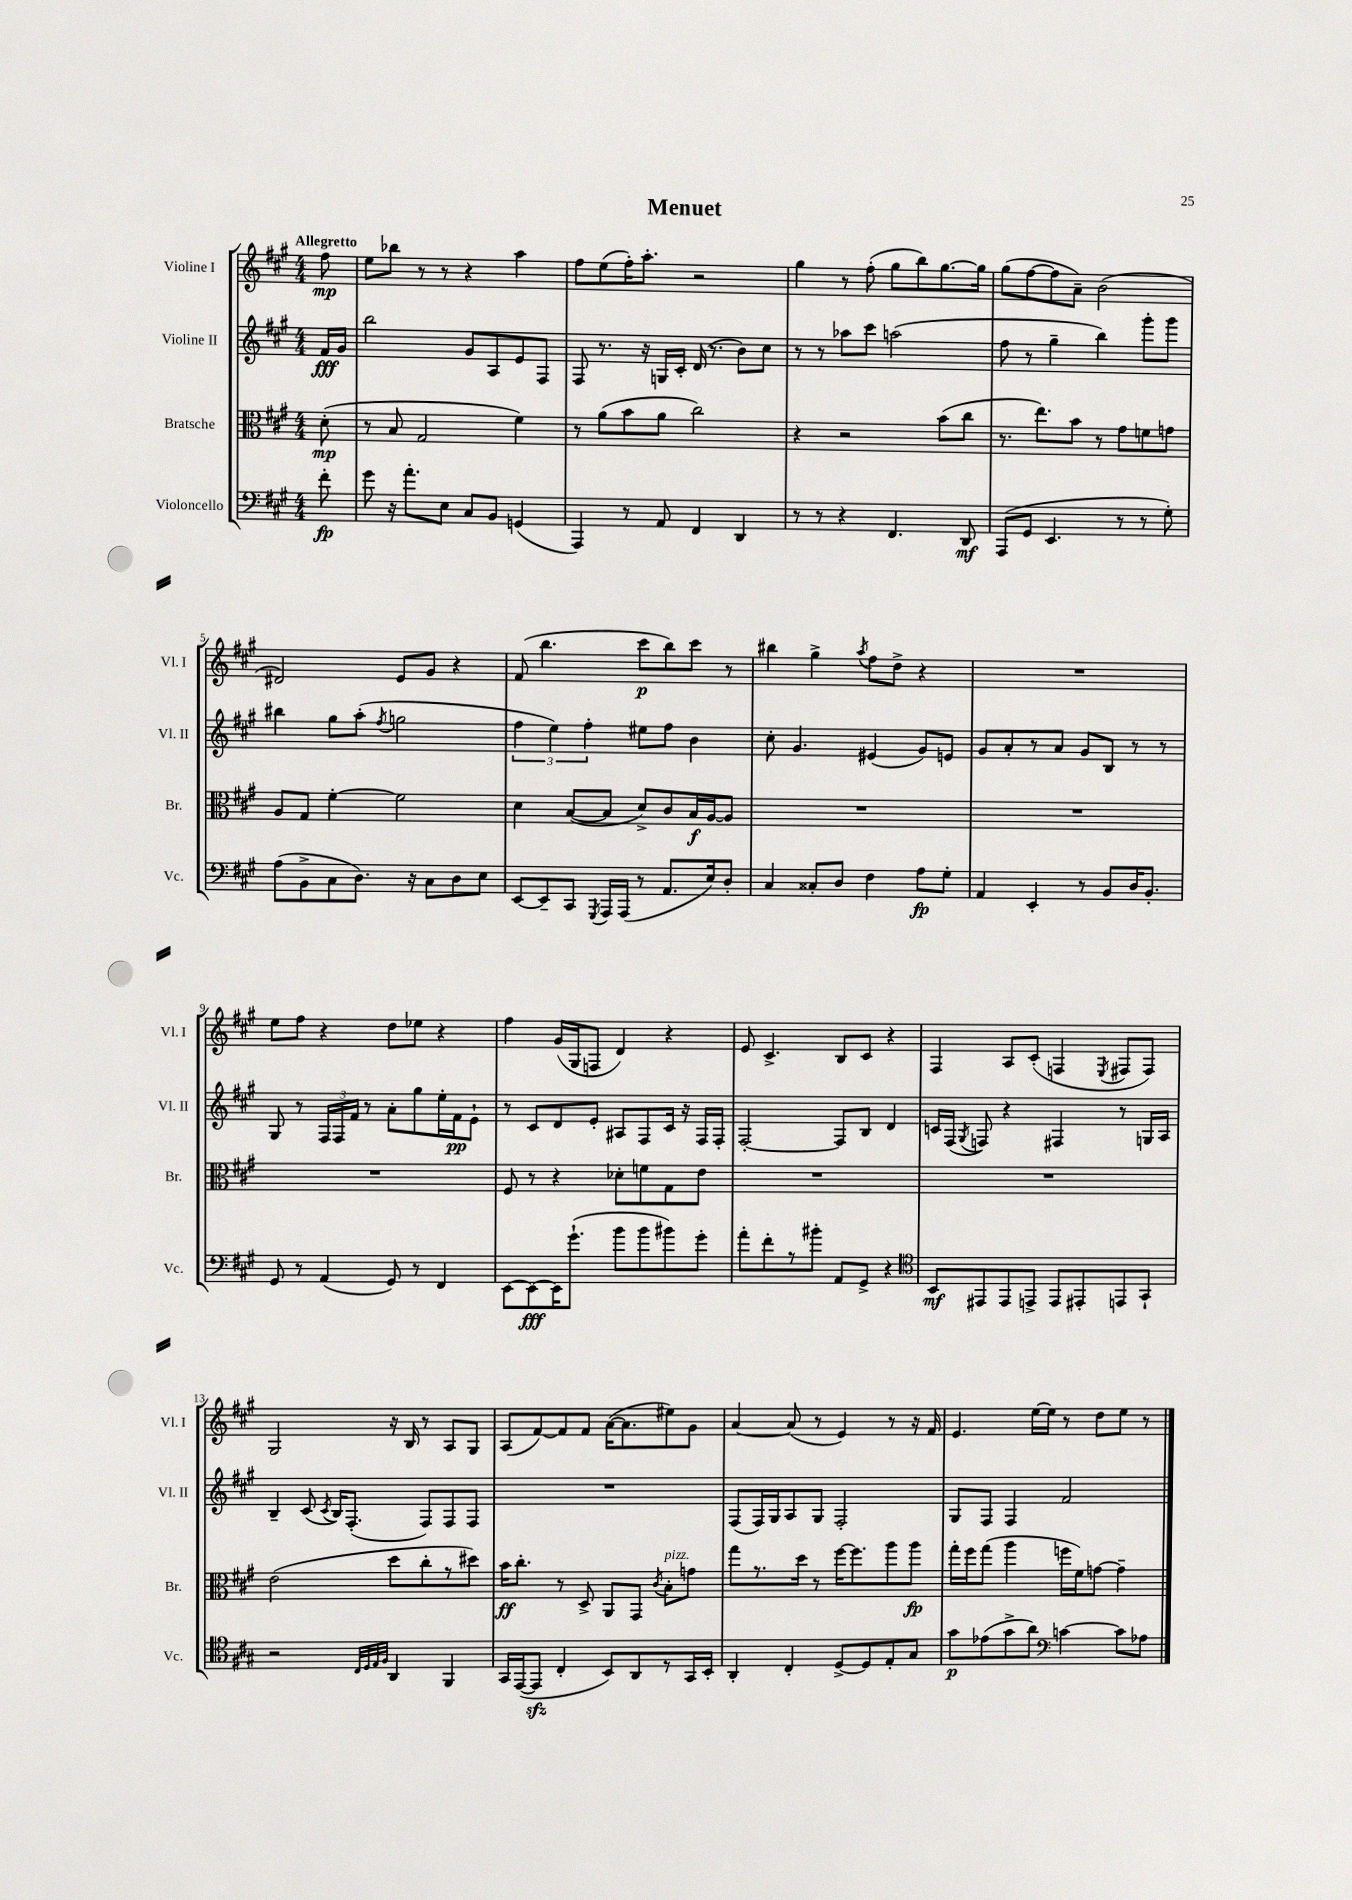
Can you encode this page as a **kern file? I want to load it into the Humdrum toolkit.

**kern	**dynam	**kern	**dynam	**kern	**dynam	**kern	**dynam
*part4	*part4	*part3	*part3	*part2	*part2	*part1	*part1
*staff4	*staff4	*staff3	*staff3	*staff2	*staff2	*staff1	*staff1
*I"Violoncello	*	*I"Bratsche	*	*I"Violine II	*	*I"Violine I	*
*I'Vc.	*	*I'Br.	*	*I'Vl. II	*	*I'Vl. I	*
*clefF4	*	*clefC3	*	*clefG2	*	*clefG2	*
*k[f#c#g#]	*	*k[f#c#g#]	*	*k[f#c#g#]	*	*k[f#c#g#]	*
*M4/4	*	*M4/4	*	*M4/4	*	*M4/4	*
=	=	=	=	=	=	=	=
!	!	!	!	!	!	!LO:TX:a:B:t=Allegretto	!
8f#'\	fp	(8d'\	mp	16f#/LL	fff	8ff#\	mp
.	.	.	.	16g#/JJ	.	.	.
=1	=1	=1	=1	=1	=1	=1	=1
8g#\	.	8r	.	2bb\	.	8ee\L	.
16r	.	8B/	.	.	.	8bb-X\J	.
8.a'\L	.	.	.	.	.	.	.
.	.	2G#/	.	.	.	8r	.
8E\J	.	.	.	.	.	8r	.
8C#/L	.	.	.	8g#/L	.	4r	.
8BB/J	.	.	.	8A/	.	.	.
(4GGn/	.	4f#\)	.	8e/	.	4aa\	.
.	.	.	.	8F#/J	.	.	.
=2	=2	=2	=2	=2	=2	=2	=2
4AAA/)	.	8r	.	8F#/	.	8ff#\L	.
.	.	(8a\L	.	8.r	.	(8ee\	.
8r	.	8b\	.	.	.	16ff#'\K)	.
.	.	.	.	16r	.	8.aa'\J	.
8AA/	.	8a\J	.	16Gn/LL	.	.	.
.	.	.	.	16c#'/JJ	.	.	.
4FF#/	.	2cc#\)	.	(16d/	.	2r	.
.	.	.	.	8.r	.	.	.
4DD/	.	.	.	8b\L)	.	.	.
.	.	.	.	8cc#\J	.	.	.
=3	=3	=3	=3	=3	=3	=3	=3
8r	.	4r	.	8r	.	4gg#\	.
8r	.	.	.	8r	.	.	.
4r	.	2r	.	8aa-X\L	.	8r	.
.	.	.	.	8ccc#\J	.	(8ff#'\	.
4.FF#/	.	.	.	(2aan\	.	8gg#\L	.
.	.	.	.	.	.	8bb\)	.
.	.	(8b\L	.	.	.	[8.gg#\	.
8DD/	mf	8cc#\J	.	.	.	.	.
.	.	.	.	.	.	16gg#\Jk]	.
=4	=4	=4	=4	=4	=4	=4	=4
(8AAA/L	.	8.r	.	8ff#\	.	(8gg#\L	.
8GG#/J	.	.	.	8r	.	[8ff#\	.
.	.	8.ee\L)	.	.	.	.	.
4.EE/	.	.	.	4gg#~\	.	8ff#\]	.
.	.	8b\J	.	.	.	8a~\J)	.
.	.	8r	.	4bb\)	.	(2b\	.
8r	.	8g#\L	.	.	.	.	.
8r	.	8fn\	.	8ggg#'\L	.	.	.
8G#'\)	.	8gn\J	.	8ggg#\J	.	.	.
!!LO:LB:g=z
=5	=5	=5	=5	=5	=5	=5	=5
(8A\L	.	8A/L	.	4bb#X\	.	2d#X/)	.
8BB^\	.	8G#/J	.	.	.	.	.
8C#\	.	[4f#'\	.	8gg#\L	.	.	.
8.D\J)	.	.	.	(8aa'\J	.	.	.
.	.	.	.	8qff#/	.	.	.
.	.	2f#\]	.	2ggn\	.	8e/L	.
16r	.	.	.	.	.	.	.
8C#\L	.	.	.	.	.	8g#/J	.
8D\	.	.	.	.	.	4r	.
8E\J	.	.	.	.	.	.	.
=6	=6	=6	=6	=6	=6	=6	=6
[8EE/L	.	4d\	.	6ff#\	.	(8f#/	.
8EE~/]	.	.	.	.	.	4.bb\	.
.	.	.	.	6ee\)	.	.	.
8CC#/J	.	([8B/L	.	.	.	.	.
.	.	.	.	6ff#'\	.	.	.
8qGGG#/	.	.	.	.	.	.	.
16AAA/LL	.	8B/J]	.	.	.	.	.
(16AAA/JJ	.	.	.	.	.	.	.
8r	.	8d^/L)	.	8ee#X\L	.	8ccc#\L	p
8.AA/L	.	8c#/	.	8ff#\J	.	8bb\)	.
.	.	16B/L	f	4b\	.	8ccc#\J	.
16E/k)	.	[16A/J	.	.	.	.	.
8D'/J	.	8A/J]	.	.	.	8r	.
=7	=7	=7	=7	=7	=7	=7	=7
4C#/	.	1r	.	8cc#'\	.	4bb#X\	.
.	.	.	.	4.g#/	.	.	.
8C##X'/L	.	.	.	.	.	4gg#^\	.
8D/J	.	.	.	.	.	.	.
.	.	.	.	.	.	8qaa/	.
4F#\	.	.	.	(4e#X/	.	8ff#\L	.
.	.	.	.	.	.	8dd^\J	.
8A\L	fp	.	.	8g#/L)	.	4r	.
8G#'\J	.	.	.	8en/J	.	.	.
=8	=8	=8	=8	=8	=8	=8	=8
4AA/	.	1r	.	8g#/L	.	1r	.
.	.	.	.	8a'/	.	.	.
4EE'/	.	.	.	8r	.	.	.
.	.	.	.	8a/J	.	.	.
8r	.	.	.	8g#/L	.	.	.
8BB/L	.	.	.	8B/J	.	.	.
16D/K	.	.	.	8r	.	.	.
8.BB'/J	.	.	.	.	.	.	.
.	.	.	.	8r	.	.	.
!!LO:LB:g=z
=9	=9	=9	=9	=9	=9	=9	=9
8GG#/	.	1r	.	8G#/	.	8ee\L	.
8r	.	.	.	8r	.	8ff#\J	.
(4AA/	.	.	.	24F#/LL	.	4r	.
.	.	.	.	24F#/	.	.	.
.	.	.	.	24f#/JJ	.	.	.
.	.	.	.	8r	.	.	.
8GG#/)	.	.	.	8a'\L	.	8dd\L	.
8r	.	.	.	8gg#\	.	8ee-X\J	.
4FF#/	.	.	.	16ee'\L	.	4r	.
.	.	.	.	16f#\J	pp	.	.
.	.	.	.	8e`\J	.	.	.
=10	=10	=10	=10	=10	=10	=10	=10
[8EE\L	.	8F#/	.	8r	.	4ff#\	.
8EE\_	fff	8r	.	8c#/L	.	.	.
16EE\K]	.	4r	.	8d/	.	(16g#/LL	.
(8.g#`\J	.	.	.	.	.	16G#/J	.
.	.	.	.	8e'/J	.	8Fn/J	.
8b\L	.	8d-X'\L	.	8A#X/L	.	4d/)	.
8b\	.	8fn\	.	8F#/	.	.	.
8b#X\)	.	8G#\	.	16c#/Jk	.	4r	.
.	.	.	.	16r	.	.	.
8g#'\J	.	8e\J	.	16F#/LL	.	.	.
.	.	.	.	16F#'/JJ	.	.	.
=11	=11	=11	=11	=11	=11	=11	=11
8a'\L	.	1r	.	[2F#'/	.	8e/	.
8f#'\	.	.	.	.	.	4.c#^/	.
8r	.	.	.	.	.	.	.
8b#X'\J	.	.	.	.	.	.	.
8AA/L	.	.	.	8F#/L]	.	8B/L	.
8GG#^/J	.	.	.	8B/J	.	8c#/J	.
4r	.	.	.	4d/	.	4r	.
=12	=12	=12	=12	=12	=12	=12	=12
*clefC4	*	*	*	*	*	*	*
8BB/L	mf	1r	.	16cn/LL	.	4F#/	.
.	.	.	.	(16F#/JJ	.	.	.
.	.	.	.	8qG#/	.	.	.
8EE#X/	.	.	.	8Fn/)	.	.	.
8EE#/	.	.	.	4r	.	8A/L	.
8EEn^/J	.	.	.	.	.	(8c#'/J	.
8EE/L	.	.	.	4F#X/	.	4Fn/	.
8EE#X'/	.	.	.	.	.	.	.
.	.	.	.	.	.	8qE/	.
8EEn/	.	.	.	8r	.	8F#X/L	.
8GG#`/J	.	.	.	16Gn/LL	.	8F#/J)	.
.	.	.	.	16A/JJ	.	.	.
!!LO:LB:g=z
=13	=13	=13	=13	=13	=13	=13	=13
2r	.	(2e\	.	4B~/	.	2G#/	.
.	.	.	.	(8c#/	.	.	.
.	.	.	.	8qc#/	.	.	.
.	.	.	.	16B/KL)	.	.	.
.	.	.	.	(8.F#'/J	.	.	.
32qqC#/LLL	.	.	.	.	.	.	.
32qqD/	.	.	.	.	.	.	.
32qqE/	.	.	.	.	.	.	.
32qqF#/JJJ	.	.	.	.	.	.	.
4AA/	.	8dd\L	.	.	.	16r	.
.	.	.	.	.	.	16B/	.
.	.	8cc#'\	.	8F#/L)	.	8r	.
4FF#/	.	8r	.	8F#/	.	8A/L	.
.	.	8dd#X\J)	.	8F#/J	.	8G#/J	.
=14	=14	=14	=14	=14	=14	=14	=14
16GG#/LL	.	16b\KL	ff	1r	.	(8A/L	.
([16EE/J	.	8.cc#'\J	.	.	.	.	.
8EEzz/J]	.	.	.	.	.	[8f#/)	.
4C#'/	.	8r	.	.	.	8f#/]	.
.	.	8D^/	.	.	.	8f#/J	.
8BB/L)	.	8AA/L	.	.	.	([16a\KL	.
.	.	.	.	.	.	8.a\]	.
8AA/	.	8GG#/J	.	.	.	.	.
.	.	8qc#/	.	.	.	.	.
!	!	!LO:TX:a:i:t=pizz.	!	!	!	!	!
8r	.	8B'\L	.	.	.	8ee#X\)	.
16GG#/L	.	8gn\J	.	.	.	8g#\J	.
16BB'/JJ	.	.	.	.	.	.	.
=15	=15	=15	=15	=15	=15	=15	=15
4AA'/	.	8gg#\L	.	(8F#/L	.	[4a/	.
.	.	8.r	.	16F#/L)	.	.	.
.	.	.	.	16G#/J	.	.	.
4C#'/	.	.	.	8A/	.	(8a/]	.
.	.	16dd\Jk	.	.	.	.	.
.	.	8r	.	8G#/J	.	8r	.
[8D^/L	.	[16ff#\KL	.	2F#'/	.	4e/)	.
.	.	8.ff#\]	.	.	.	.	.
8D/]	.	.	.	.	.	.	.
8E'/	.	8aa\	.	.	.	8r	.
8G#/J	.	8aa\J	fp	.	.	16r	.
.	.	.	.	.	.	16f#/	.
=16	=16	=16	=16	=16	=16	=16	=16
8g#\L	p	16gg#'\LL	.	8G#/L	.	4.e/	.
.	.	16ff#\J	.	.	.	.	.
(8e-X\	.	(8gg#\J	.	8F#/J	.	.	.
8g#^\	.	4aa\	.	4F#/	.	.	.
8a\J)	.	.	.	.	.	[16ee\LL	.
.	.	.	.	.	.	16ee\JJ]	.
*clefF4	*	*	*	*	*	*	*
[4cn\	.	16ffn\LL	.	2f#/	.	8r	.
.	.	16f#\J)	.	.	.	.	.
.	.	[8gn\J	.	.	.	8dd\L	.
8c\L]	.	4g~\]	.	.	.	8ee\J	.
8A-X\J	.	.	.	.	.	8r	.
==	==	==	==	==	==	==	==
*-	*-	*-	*-	*-	*-	*-	*-
